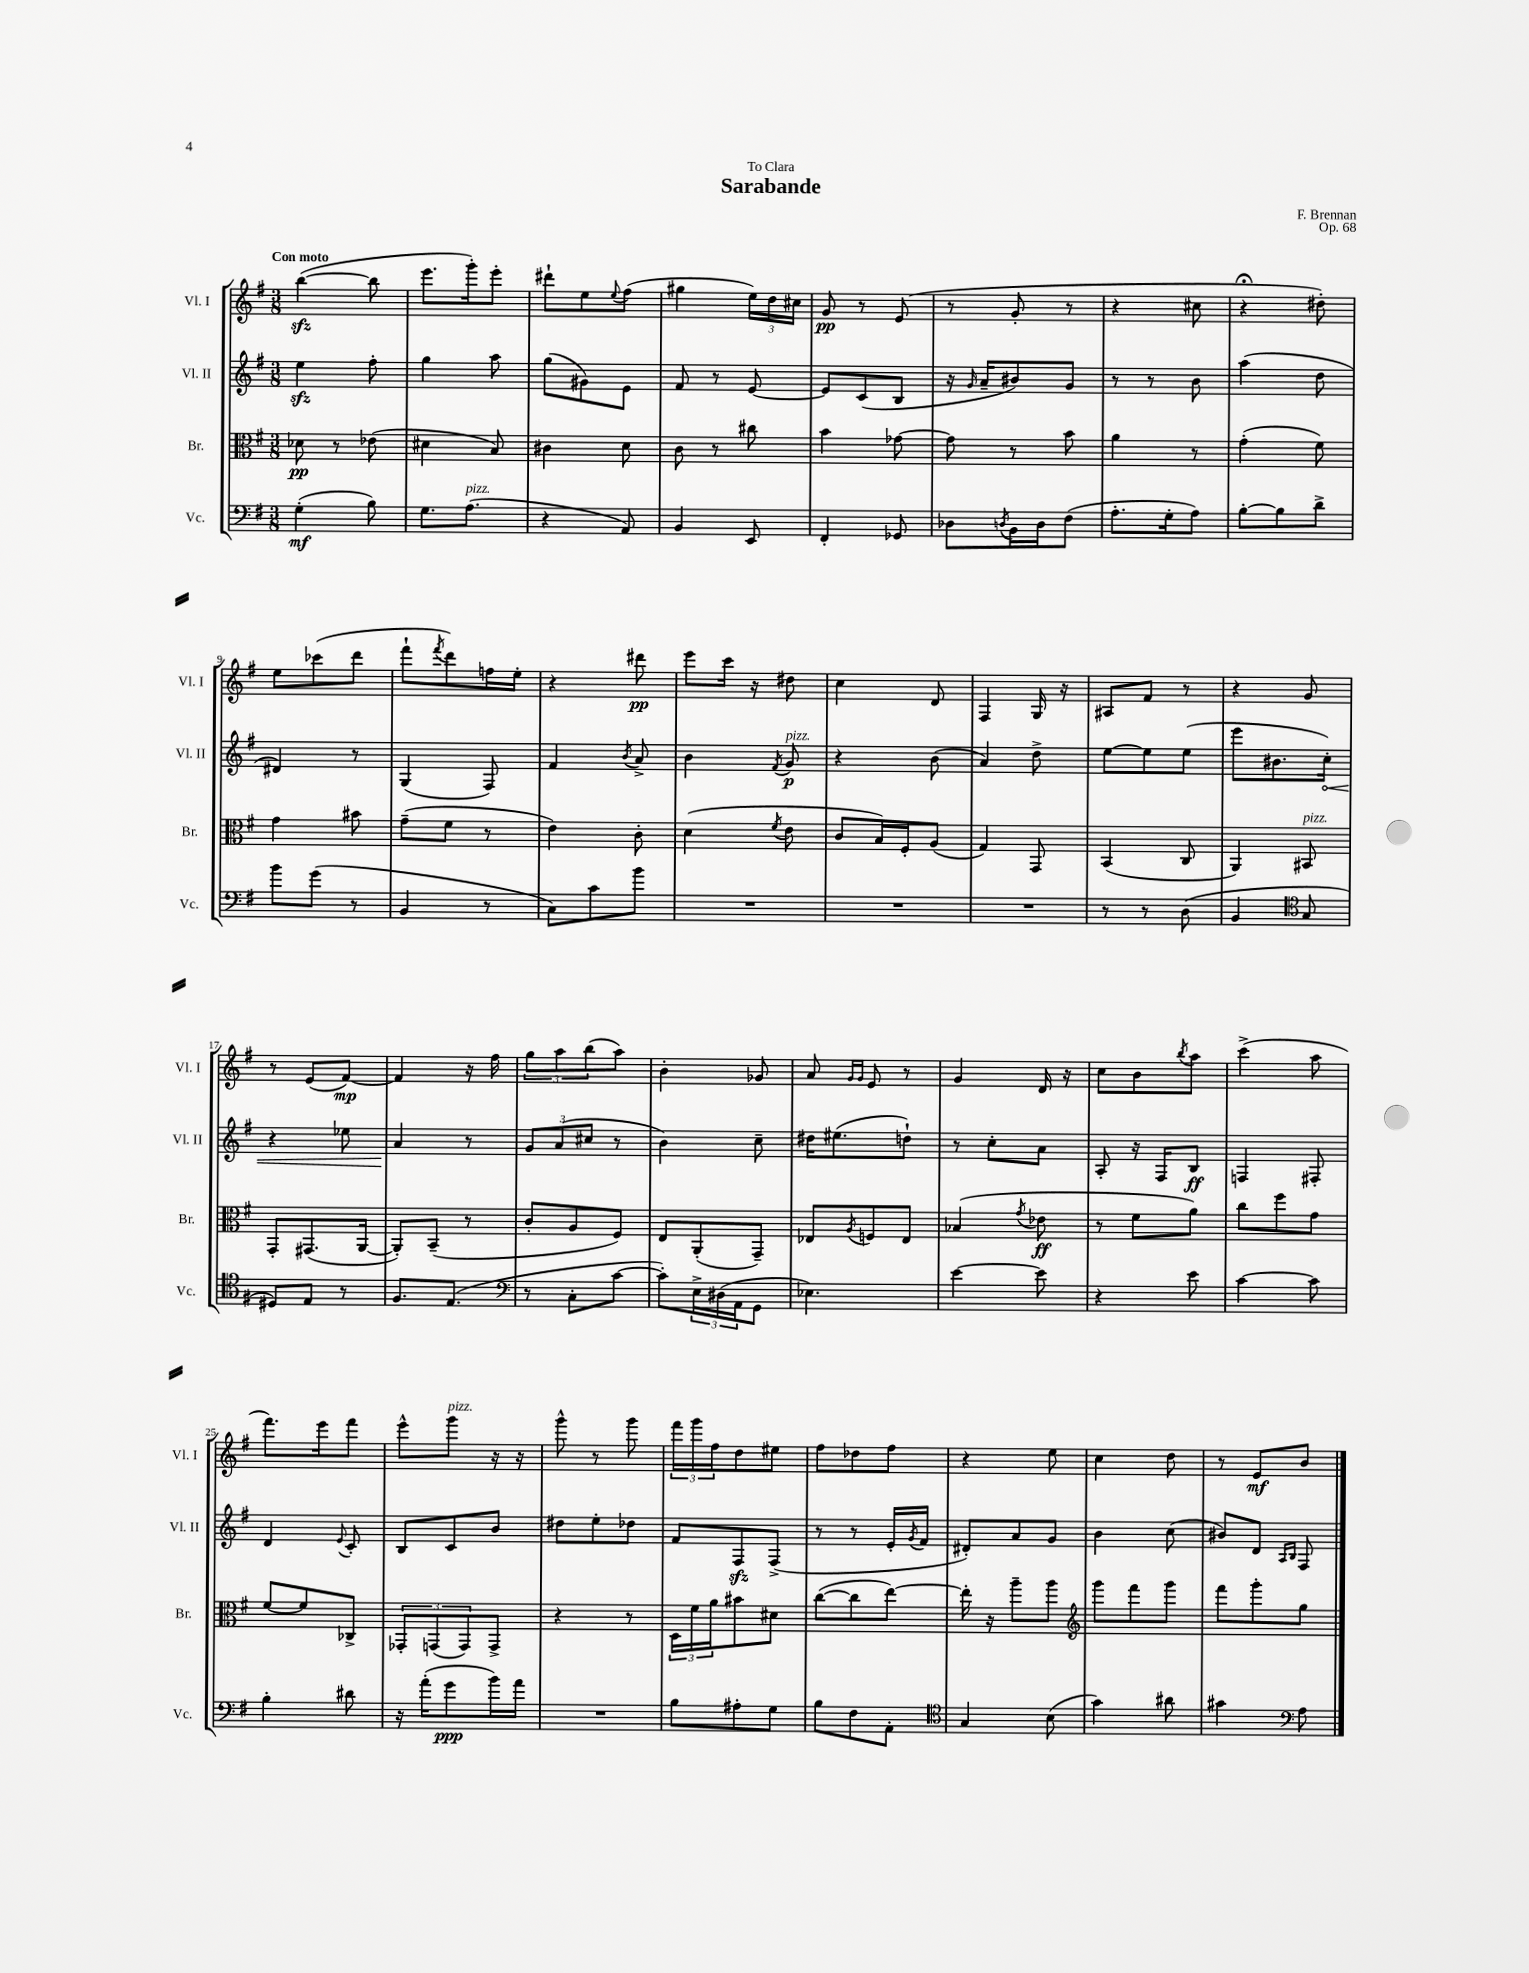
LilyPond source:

\header { title = "Sarabande" composer = "F. Brennan" dedication = "To Clara" opus = "Op. 68" }
<<
\new StaffGroup <<
\new Staff = "s0" \with { instrumentName = "Vl. I" shortInstrumentName = "Vl. I" } {
    \clef treble \key g \major \numericTimeSignature \time 3/8 \tempo "Con moto"
    b''4~\sfz( b''8 |
    e'''8. g'''16-.) e'''8-. |
    dis'''8-! e''8 \appoggiatura { e''8 } fis''8( |
    gis''4 \tuplet 3/2 { e''16) d''16 cis''16 } |
    g'8\pp r8 e'8( |
    r8 g'8-. r8 |
    r4 cis''8 |
    r4\fermata dis''8-.) |
    e''8 ces'''8( d'''8 |
    fis'''8-! \acciaccatura { fis'''8 } d'''8) f''16 e''16-. |
    r4 dis'''8\pp |
    e'''8 c'''16 r16 dis''8 |
    c''4 d'8 |
    fis4 g16 r16 |
    ais8 fis'8 r8 |
    r4 g'8 |
    r8 e'8( fis'8~\mp) |
    fis'4 r16 fis''16 |
    \tuplet 3/2 { g''8 a''8 b''8( } a''8) |
    b'4-. ges'8 |
    a'8 \grace { g'16 g'16 } e'8 r8 |
    g'4 d'16 r16 |
    c''8 b'8 \acciaccatura { b''8 } a''8 |
    c'''4->( a''8 |
    fis'''8.) e'''16 fis'''8 |
    e'''8-^ g'''8^\markup { \italic "pizz." } r16 r16 |
    g'''8-^ r8 g'''8 |
    \tuplet 3/2 { fis'''16 g'''16 fis''16 } d''8 eis''8 |
    fis''8 des''8 fis''8 |
    r4 e''8 |
    c''4 d''8 |
    r8 e'8\mf b'8 \bar "|." |
}
\new Staff = "s1" \with { instrumentName = "Vl. II" shortInstrumentName = "Vl. II" } {
    \clef treble \key g \major \numericTimeSignature \time 3/8
    e''4\sfz fis''8-. |
    g''4 a''8 |
    g''8( gis'8) e'8 |
    fis'8 r8 e'8~ |
    e'8 c'8( b8 |
    r16 \grace { g'16 } a'16-- bis'8) g'8 |
    r8 r8 b'8 |
    a''4( d''8 |
    dis'4) r8 |
    g4( fis8) |
    fis'4 \acciaccatura { b'8 } a'8-> |
    b'4 \acciaccatura { fis'8 } g'8\p^\markup { \italic "pizz." } |
    r4 b'8( |
    a'4) d''8-> |
    e''8~ e''8 e''8( |
    e'''8 bis'8. \once \override Hairpin.circled-tip = ##t c''16-.\<) |
    r4 ees''8 |
    a'4\! r8 |
    \tuplet 3/2 { g'8 a'8( cis''8 } r8 |
    b'4) c''8-- |
    dis''16 eis''8.( d''8-!) |
    r8 c''8-. a'8 |
    a8-. r16 fis16 b8\ff |
    f4 fis8-. |
    d'4 \appoggiatura { e'8 } c'8-. |
    b8 c'8 b'8 |
    dis''8 e''8-. des''8 |
    fis'8 fis8\sfz fis8->( |
    r8 r8 e'16-. \acciaccatura { g'8 } fis'16 |
    dis'8-.) a'8 g'8 |
    b'4 c''8( |
    bis'8) d'8 \grace { a16 b16 } fis8 \bar "|." |
}
\new Staff = "s2" \with { instrumentName = "Br." shortInstrumentName = "Br." } {
    \clef alto \key g \major \numericTimeSignature \time 3/8
    des'8\pp r8 ees'8( |
    dis'4 b8) |
    cis'4 d'8 |
    c'8 r8 cis''8 |
    b'4 ges'8~ |
    ges'8 r8 b'8 |
    a'4 r8 |
    g'4-.( fis'8) |
    g'4 bis'8 |
    g'8--( fis'8 r8 |
    e'4) c'8-. |
    d'4( \acciaccatura { fis'8 } e'8 |
    c'8 b16) fis16-. a8( |
    g4) g,8 |
    b,4( c8 |
    a,4) bis,8^\markup { \italic "pizz." } |
    g,8-. gis,8.( a,16~ |
    a,8-.) b,8--( r8 |
    c'8-. a8 fis8) |
    e8 a,8-.( g,8--) |
    ees8 \acciaccatura { a8 } f8 ees8 |
    bes4( \acciaccatura { g'8 } ees'8\ff |
    r8 fis'8 a'8) |
    c''8 fis''8 g'8 |
    fis'8~ fis'8 ces8-> |
    \tuplet 3/2 { ges,8-. g,8( g,8) } g,8-> |
    r4 r8 |
    \tuplet 3/2 { d16 fis'16 a'16 } bis'8 dis'8 |
    c''8~( c''8 e''8~) |
    e''16-. r16 a''8-- a''8 |
    \clef treble g'''8 fis'''8 g'''8 |
    fis'''8 g'''8-. g''8 \bar "|." |
}
\new Staff = "s3" \with { instrumentName = "Vc." shortInstrumentName = "Vc." } {
    \clef bass \key g \major \numericTimeSignature \time 3/8
    g4-.\mf( b8) |
    g8. a8.^\markup { \italic "pizz." }( |
    r4 a,8) |
    b,4 e,8 |
    fis,4-. ges,8 |
    des8 \acciaccatura { d8 } b,16 d16 fis8( |
    a8.-. g16-. a8) |
    b8~-. b8 d'8-> |
    b'8 g'8( r8 |
    b,4 r8 |
    c8) c'8 b'8 |
    R4. |
    R4. |
    R4. |
    r8 r8 d8( |
    b,4 \clef tenor g8 |
    dis8) e8 r8 |
    fis8. e8.( |
    \clef bass r8 c8-. c'8~ |
    c'8-.) \tuplet 3/2 { e16-> dis16( a,16 } g,8 |
    ees4.) |
    e'4~ e'8 |
    r4 e'8 |
    c'4~ c'8 |
    b4-. dis'8 |
    r16 a'16-.( g'8\ppp b'16) a'16 |
    R4. |
    b8 ais8-. g8 |
    b8 fis8 a,8-. |
    \clef tenor g4 b8( |
    g'4) ais'8 |
    gis'4 \clef bass a8 \bar "|." |
}
>>
>>
